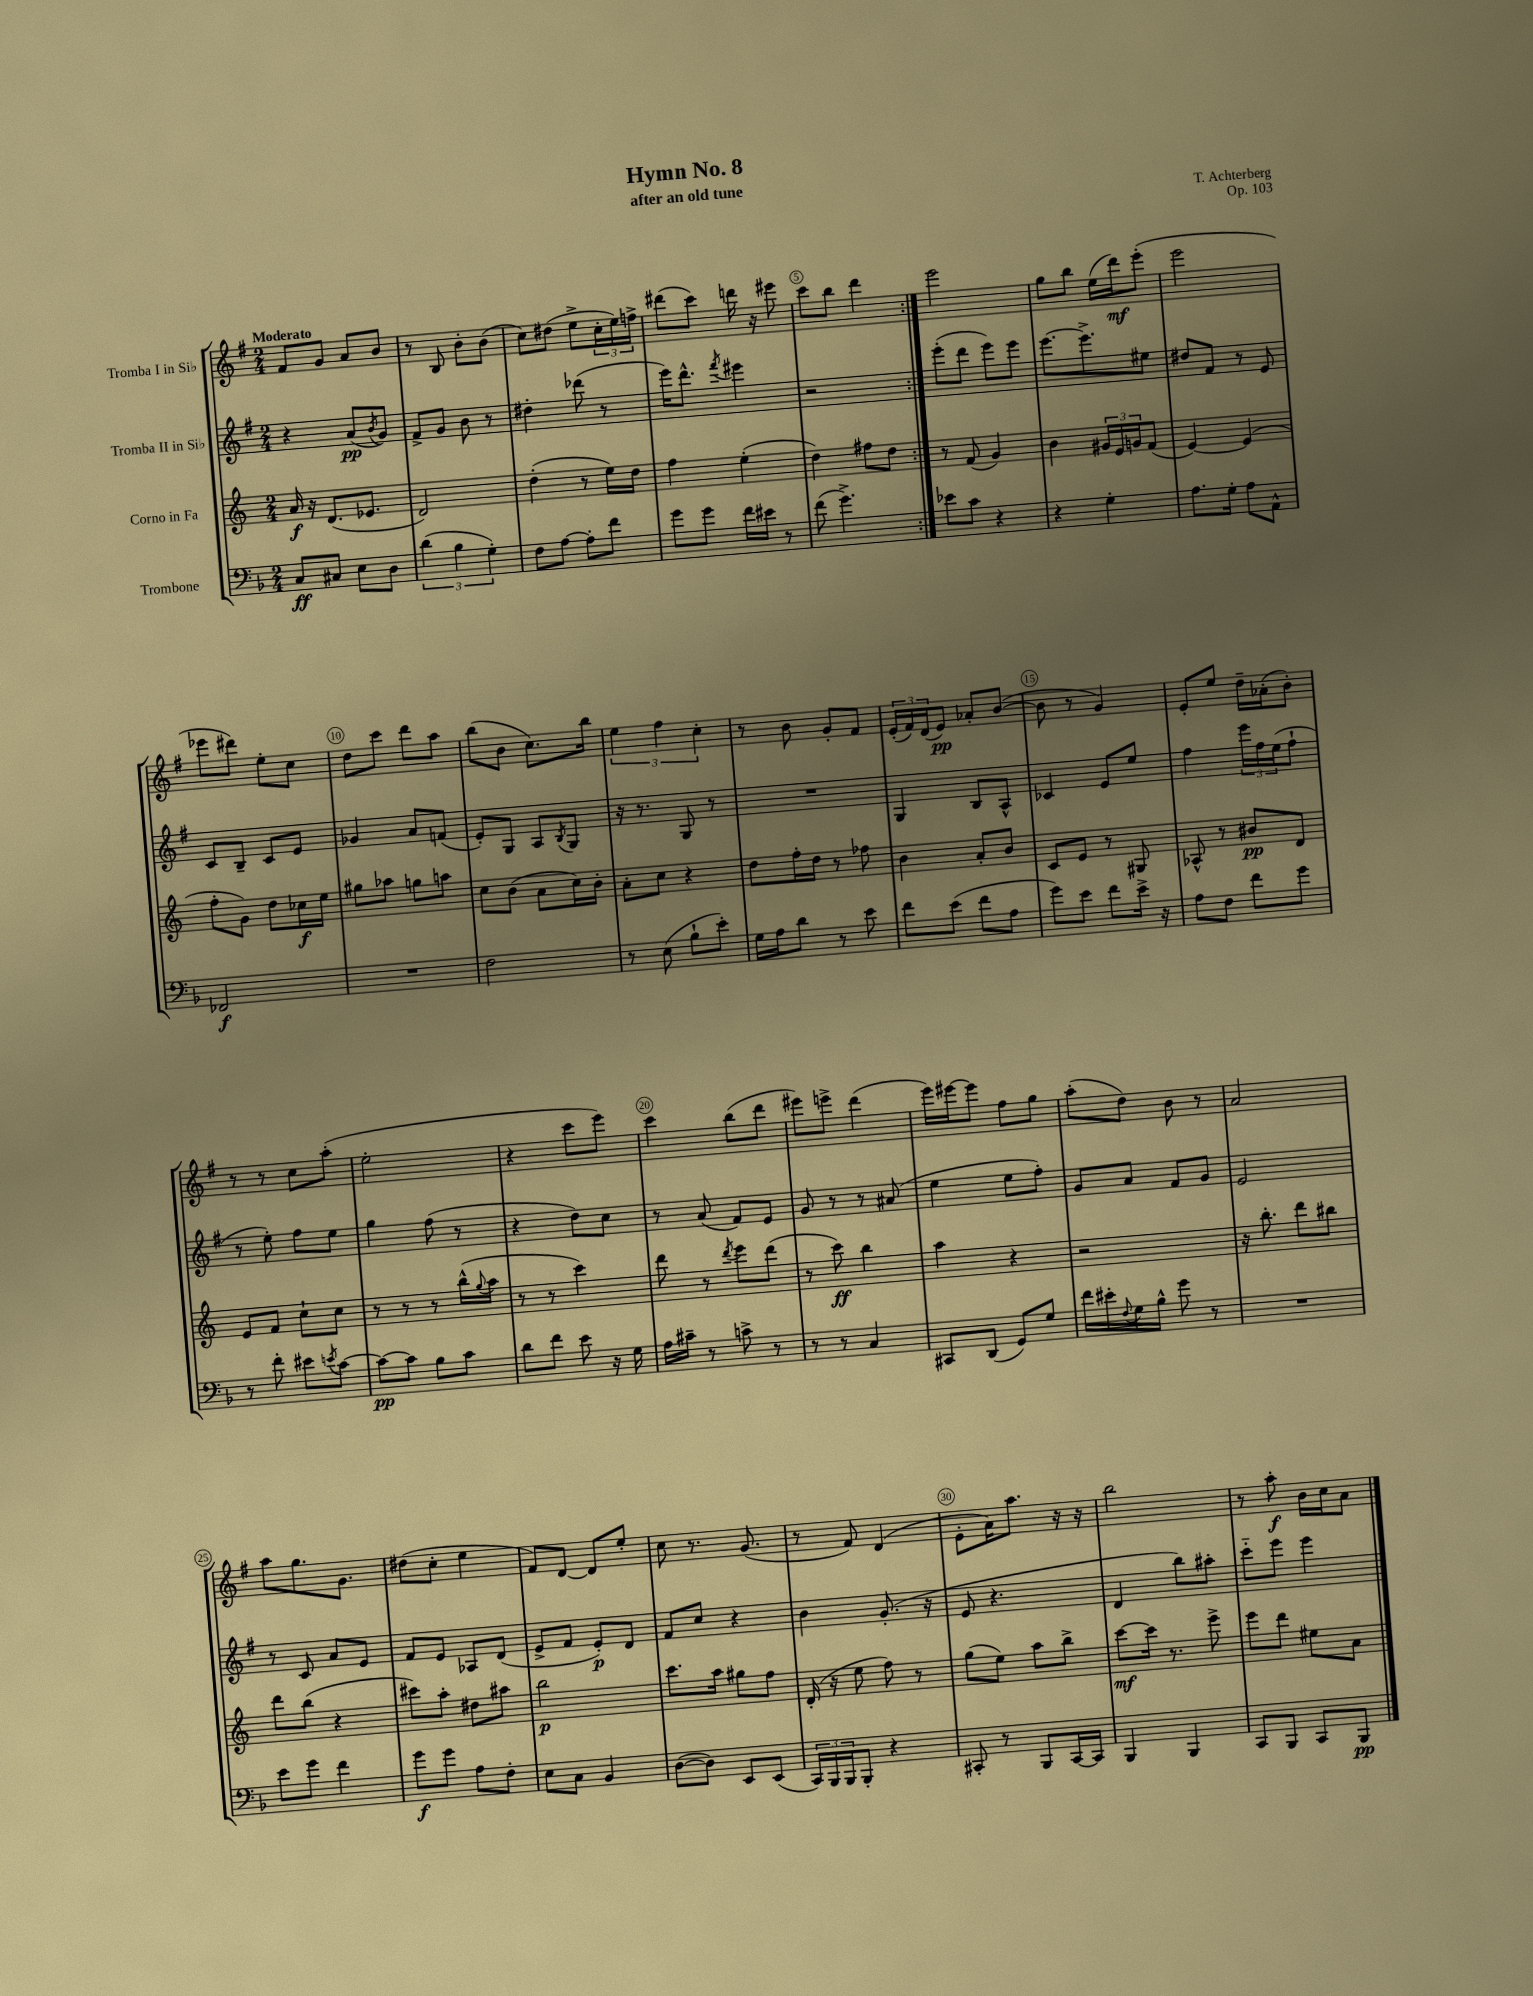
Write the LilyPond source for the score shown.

\header { title = "Hymn No. 8" composer = "T. Achterberg" subtitle = "after an old tune" opus = "Op. 103" }
<<
\new StaffGroup <<
\new Staff = "s0" \with { instrumentName = "Tromba I in Sib" } {
    \clef treble \key g \major \numericTimeSignature \time 2/4 \tempo "Moderato"
    \repeat volta 2 { fis'8 g'8 a'8 b'8 |
    r8 b8 b'8-. b'8( |
    c''8) dis''8( e''8-> \tuplet 3/2 { c''16-. e''16) f''16-> } |
    dis'''8( c'''8) d'''16 r16 eis'''8 |
    c'''8 b''8 d'''4 | }
    e'''2 |
    g''8 b''8 e''16( d'''16\mf) e'''8-.( |
    e'''2 |
    ees'''8 dis'''8) e''8-. c''8 |
    d''8 c'''8 d'''8 a''8 |
    b''8( b'8 c''8.) b''16 |
    \tuplet 3/2 { e''4 fis''4 c''4-. } |
    r8 b'8 g'8-. fis'8 |
    \tuplet 3/2 { e'16-.( fis'16) d'16( } e'8\pp) aes'8-. b'8~( |
    b'8 r8 g'4) |
    e'8-. e''8 d''16-- aes'16-.( b'8-.) |
    r8 r8 c''8 a''8-.( |
    e''2-. |
    r4 c'''8 e'''8) |
    c'''4 b''8( d'''8 |
    eis'''8) e'''8-> d'''4( |
    e'''16) eis'''16~ eis'''8 fis''8 g''8 |
    a''8-.( d''8) b'8 r8 |
    a'2 |
    a''8 g''8. g'8. |
    dis''8( c''8-. e''4 |
    fis'8) d'8~ d'8 e''8-. |
    c''8 r8. g'8.( |
    r8 fis'8) d'4( |
    e'8-. a'16) a''8. r16 r16 |
    b''2 |
    r8 a''8-.\f b'16 c''16 a'8 \bar "|." |
}
\new Staff = "s1" \with { instrumentName = "Tromba II in Sib" } {
    \clef treble \key g \major \numericTimeSignature \time 2/4
    \repeat volta 2 { r4 a'8\pp( \acciaccatura { b'8 } g'8) |
    fis'8-> g'8 b'8 r8 |
    dis''4-. des'''8( r8 |
    e'''16) d'''8.-^ \acciaccatura { fis'''8 } eis'''4 |
    r2 | }
    e'''8-.( d'''8 e'''8) e'''8 |
    e'''8.~ e'''8.-> eis''8 |
    dis''8 fis'8 r8 e'8 |
    c'8 b8-- c'8 e'8 |
    ges'4 a'8 f'8( |
    e'8-.) g8 a8 \acciaccatura { b8 } g8 |
    r16 r8. g8 r8 |
    R2 |
    g4 b8 a8-^ |
    ces'4 e'8 e''8 |
    fis''4 \tuplet 3/2 { e'''16 fis''16 e''16( } fis''8-! |
    r8 e''8-.) fis''8 e''8 |
    g''4 fis''8( r8 |
    r4 d''8) c''8 |
    r8 a'8( fis'8) e'8 |
    g'8 r8 r8 ais'8( |
    e''4 e''8 fis''8-.) |
    g'8 a'8 fis'8 g'8 |
    e'2 |
    r8 c'8 a'8 e'8 |
    fis'8 e'8 aes8 d'8( |
    e'8-> fis'8 e'8-.\p) d'8 |
    fis'8 c''8 r4 |
    b'4 g'8.-.( r16 |
    e'8 r4. |
    d'4 b''8) ais''8-. |
    c'''8-_ e'''8 e'''4 \bar "|." |
}
\new Staff = "s2" \with { instrumentName = "Corno in Fa" } {
    \clef treble \key c \major \numericTimeSignature \time 2/4
    \repeat volta 2 { a'16\f r16 d'8.( ees'8. |
    d'2) |
    d''4-.( r8 e''16) d''16 |
    f''4 e''4-.( |
    d''4) fis''8 d''8 | }
    r8 f'8( g'4) |
    b'4 \tuplet 3/2 { gis'16 e'16 g'16 } f'8( |
    e'4~) e'4( |
    f''8-. g'8) d''8 ces''16\f e''16 |
    gis''8 aes''8 g''8 a''8 |
    c''8 b'8( a'8 c''16) b'16-. |
    a'8-. c''8 r4 |
    d''8 f''16-. d''16 r8 fes''8 |
    b'4 a'8-. b'8 |
    c'8 e'8 r8 gis8 |
    aes8-^ r8 bis'8\pp d'8 |
    e'8 f'8 c''8-! c''8 |
    r8 r8 r8 b''16-^( \appoggiatura { g''8 } a''16 |
    r8 r8 c'''4) |
    d'''8 r8 \acciaccatura { d'''8 } e'''8 d'''8( |
    r8 c'''8\ff) b''4 |
    a''4 r4 |
    r2 |
    r16 b''8.-. d'''8 bis''8 |
    d'''8 b''8( r4 |
    cis'''8) a''8-. dis''8 ais''8 |
    b''2\p |
    c'''8. a''16 gis''8 f''8 |
    d'16-.( r16 e''8 f''8) r8 |
    g''8( e''8) a''8 b''8-> |
    c'''8~\mf c'''16 r8. e'''8-> |
    e'''8 d'''8 eis''8 a'8 \bar "|." |
}
\new Staff = "s3" \with { instrumentName = "Trombone" } {
    \clef bass \key f \major \numericTimeSignature \time 2/4
    \repeat volta 2 { c8\ff cis8 e8 d8 |
    \tuplet 3/2 { d'4( bes4 g4-.) } |
    f8 a8~ a8-. f'8 |
    g'8 g'8 f'16 eis'16 r8 |
    f'8( g'4.->) | }
    ees'8 c'8 r4 |
    r4 g4-. |
    a8. g16-. a8 a,8-^ |
    fes,2\f |
    R2 |
    f2 |
    r8 e8( bes8-! e'8-.) |
    g16 a16 d'8 r8 e'8 |
    f'8 e'8( f'8 a8 |
    g'8) e'8 f'8 e'16-> r16 |
    a8 f8 f'8 g'8 |
    r8 f'8-. eis'8 \acciaccatura { e'8 } c'8~ |
    c'8~\pp c'8 bes8 c'8 |
    d'8 f'8 e'8 r16 g16 |
    a16 cis'16-- r8 c'8-> r8 |
    r8 r8 c4 |
    cis,8 d,8( g,8) g8 |
    f'16 eis'16-. \appoggiatura { f8 } g16 bes16-^ g'8 r8 |
    R2 |
    e'8 g'8 f'4 |
    g'8\f g'8 a8 f8-. |
    e8 c8 bes,4 |
    d8~( d8) e,8 e,8( |
    \tuplet 3/2 { c,16) bes,,16 bes,,16 } bes,,8-. r4 |
    cis,8-. r8 bes,,8 cis,16~ cis,16 |
    bes,,4 bes,,4 |
    c,8 bes,,8 c,8 bes,,8\pp \bar "|." |
}
>>
>>
\layout { \context { \Score \override BarNumber.break-visibility = ##(#f #t #t) barNumberVisibility = #(every-nth-bar-number-visible 5) \override BarNumber.stencil = #(make-stencil-circler 0.1 0.3 ly:text-interface::print) } }
